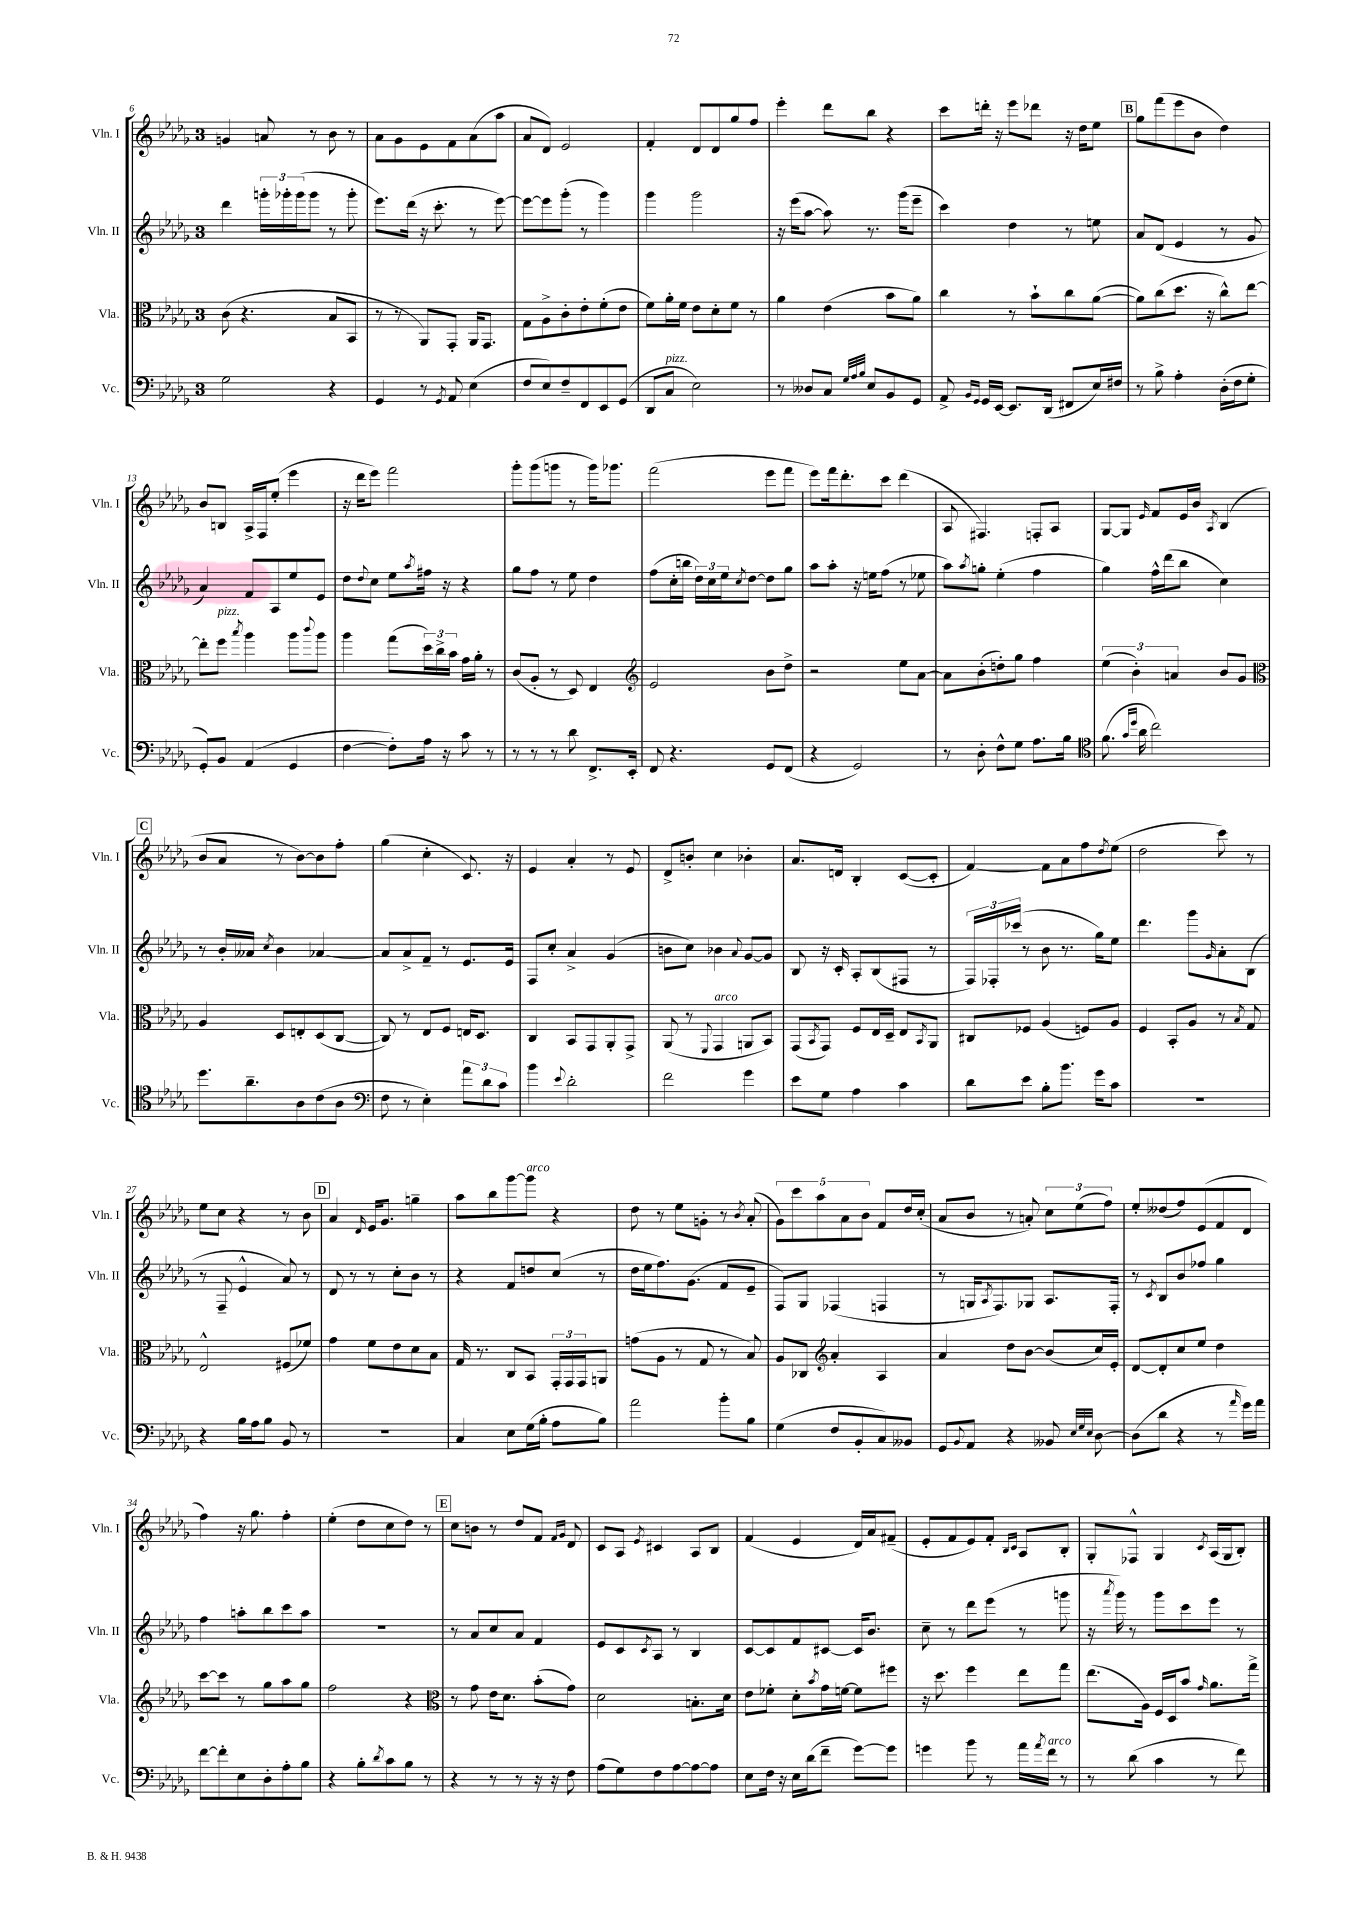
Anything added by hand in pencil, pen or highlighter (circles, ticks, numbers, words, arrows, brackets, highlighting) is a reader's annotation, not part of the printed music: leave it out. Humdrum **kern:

**kern	**kern	**kern	**kern
*part4	*part3	*part2	*part1
*staff4	*staff3	*staff2	*staff1
*I"Vc.	*I"Vla.	*I"Vln. II	*I"Vln. I
*I'Vc.	*I'Vla.	*I'Vln. II	*I'Vln. I
*clefF4	*clefC3	*clefG2	*clefG2
*k[b-e-a-d-g-]	*k[b-e-a-d-g-]	*k[b-e-a-d-g-]	*k[b-e-a-d-g-]
*M3/4	*M3/4	*M3/4	*M3/4
=6	=6	=6	=6
2G-\	(8c\	4ddd-\	4gn/
.	4.r	.	.
.	.	24gggn'\LL	8an/
.	.	24ggg-X'\	.
.	.	(24ggg-\J	.
.	.	8ggg-\J	8r
4r	8B-/L	8r	8b-\
.	8BB-/J	8ggg-'\	8r
=7	=7	=7	=7
4GG-/	8r	8.eee-\L)	8a-\L
.	8r	.	8g-\
.	.	(16ddd-\Jk	.
8r	8AA-/L)	16r	8e-\
.	.	8.ccc'\	.
8qGG-/	.	.	.
8AA-/	8GG-'/J	.	8f\
(4E-\	16AA-/KL	8r	(8a-\
.	8.GG-/J	.	.
.	.	[8eee-\)	8aa-\J
=8	=8	=8	=8
8F/L	8G-\L	8eee-\L_	8a-/L
8E-/)	8A-^\	8eee-\]	8d-/J)
8F~/	8c'\	(8ggg-'\J	2e-/
8FF/	8e-'\	8r	.
8EE-/	(8f'\	4ggg-\)	.
(8GG-/J	8e-\J	.	.
=9	=9	=9	=9
8DD-/L	8f\L)	4ggg-\	4f'/
!LO:TX:a:i:t=pizz.	!	!	!
8C/J	16a-'\L	.	.
.	16f\JJ	.	.
2E-\)	8e-\L	2ggg-\	8d-/L
.	8d-'\	.	8d-/
.	8f\J	.	8gg-/
.	8r	.	8ff/J
=10	=10	=10	=10
8r	4a-\	16r	4eee-'\
.	.	(16eee-\KL	.
8D--X/L	.	[8aa-\J	.
8C/J	(4e-\	8aa-\])	8ddd-\L
32qqG-/LLL	.	.	.
32qqA-/	.	.	.
32qqB-/JJJ	.	.	.
8E-/L	.	8.r	8bb-\J
8BB-/	8b-\L	.	4r
.	.	(16ggg-\KL	.
8GG-/J	8a-\J)	8eee-~\J	.
=11	=11	=11	=11
8AA-^/	4cc\	4ccc\)	8ccc\L
16qqBB-/LL	.	.	.
16qqGG-/JJ	.	.	.
16GG-/LL	.	.	16dddn'\Jk
[16EE-/JJ	.	.	16r
8.EE-/L]	8r	4dd-\	8eee-\L
.	8b-`\L	.	8ddd-X\J
(16DD-/Jk	.	.	.
8FF#X/L	8cc\	8r	16r
.	.	.	16dd-\KL
16E-/L)	([8a-\J	8een\	8ee-\J
16F#X/JJ	.	.	.
!!LO:REH:place=s1:t=B
=12	=12	=12	=12
8r	8a-\L])	8a-/L	8gg-\L
8B-^\	(8cc\	(8d-/J	(8fff\
4A-'\	8.dd-\J	4e-/	8eee-\
.	.	.	8b-\J
.	16r	.	.
(16D-'\LL	8cc^^\L)	8r	4dd-\)
16F\J	.	.	.
8G-'\J	[8ee-\J	8g-/	.
!!LO:LB:g=z
=13	=13	=13	=13
8GG-'/L)	8ee-'\L]	4a-/)	8b-/L
!	!LO:TX:a:i:t=pizz.	!	!
8BB-/J	8ff\J	.	8Bn/J
.	8qbb-/	.	.
(4AA-/	4aa-\	8f/L	16A-^/LL
.	.	.	16F/J
.	.	8A-/	(8ee-'/J
4GG-/	8aa-\L	8ee-/	4eee-\
.	8qqccc/	.	.
.	8aa-\J	8e-/J	.
=14	=14	=14	=14
[4F\	4aa-\	8dd-\L	16r
.	.	.	16ddd-\KL
.	.	8qqdd-/	.
.	.	8cc\J	8eee-\J)
8F'\L])	(8gg-\L	8ee-\L	2fff\
.	.	8qaa-/	.
16A-\Jk	24dd-\L)	16ff#X\Jk	.
.	24cc^\	.	.
16r	.	16r	.
.	24b-\JJ	.	.
8c\	16g-\LL	4r	.
.	16a-'\JJ	.	.
8r	8r	.	.
=15	=15	=15	=15
8r	(8c/L	8gg-\L	8ggg-'\L
8r	8A-'/J	8ff\J	(8ggg-\
8r	8r	8r	8gggn\J
8d-\	8D-/)	8ee-\	8r
8.FF^/L	4E-/	4dd-\	16ggg\KL)
.	.	.	8.ggg-X\J
16EE-'/Jk	.	.	.
=16	=16	=16	=16
*	*clefG2	*	*
8FF/	2e-/	(8ff\L	(2fff\
4.r	.	16cc'\L	.
.	.	16bbn\JJ	.
.	.	24dd-\LL)	.
.	.	24cc\	.
.	.	24ee-\J	.
.	.	8qcc/	.
.	.	[8dd-\J	.
8GG-/L	8b-\L	8dd-\L]	8eee-\L
(8FF/J	8dd-^\J	8gg-\J	8fff\J
=17	=17	=17	=17
4r	2r	8aa-\L	8eee-\L)
.	.	8aa-'\J	16fff\k
.	.	.	8.ddd-'\
2GG-/)	.	16r	.
.	.	16een\KL	.
.	.	(8ff\J	8ccc\J
.	8ee-\L	8r	(4ddd-\
.	[8a-\J	8ee-X\	.
=18	=18	=18	=18
8r	8a-\L]	8aa-\L)	8A-/
.	.	8qaa-/	.
8D-'\	(8b-'\	8ggn'\J	4.F#X/)
8F^^\L	8ddn'\)	(4ee-'\	.
8G-\J	8gg-\J	.	.
8.A-\L	4ff\	4ff\	8Fn'/L
.	.	.	8A-/J
16B-\Jk	.	.	.
=19	=19	=19	=19
*clefC4	*	*	*
(8.f\	(6ee-\	4gg-\)	[8G-/L
.	.	.	8G-/J]
.	6b-'\)	.	.
16qqg-/LL	.	.	.
16qqdd-/JJ	.	.	.
16a-\	.	.	.
.	.	.	16qqe-/
2cc\)	.	16ff^^\LL	8f/L
.	.	(16ddd-\J	.
.	6an/	.	.
.	.	8bb-\J	16e-/L
.	.	.	16b-/JJ
.	.	.	8qA-/
.	8b-/L	4cc\)	(4B-/
.	8g-/J	.	.
!!LO:LB:g=z
!!LO:REH:place=s1:t=C
=20	=20	=20	=20
*	*clefC3	*	*
8.dd-\L	4A-/	8r	8b-/L
.	.	16b-'/LL	8a-/J
8.a-~\	.	16a--X/JJ	.
.	.	8qcc/	.
.	8D-/L	4b-\	8r
8A-\	8En'/	.	[8b-\L)
(8c\	(8D-/	[4a-X/	8b-\]
8A-\J	[8C/J	.	8ff'\J
=21	=21	=21	=21
*clefF4	*	*	*
8F\	8C/])	8a-/L]	(4gg-\
8r	8r	8a-^/	.
4E-'\)	8E-/L	8f~/J	4cc'\
.	8F/J	8r	.
12a-\L	16En/KL	8.e-/L	8.c/)
.	8.D-/J	.	.
12d-\	.	.	.
12c\J	.	.	.
.	.	16e-/Jk	16r
=22	=22	=22	=22
4b-\	4C/	8F/L	4e-/
.	.	8cc'/J	.
8qqe-/	.	.	.
2d-'\	8BB-/L	4a-^/	4a-'/
.	8GG-/	.	.
.	8AA-'/	(4g-/	8r
.	8GG-^/J	.	8e-/
=23	=23	=23	=23
2f\	(8AA-/	8bn\L	8d-^/L
.	8r	8cc\J)	8bn'/J
.	8qqFF/	.	.
!	!LO:TX:a:i:t=arco	!	!
.	4GG-/	4b-X\	4cc\
.	.	8qqa-/	.
4g-\	8AAn/L	[8g-/L	4b-X'\
.	8BB-/J)	8g-/J]	.
=24	=24	=24	=24
8e-\L	(8GG-/L	8B-/	8.a-/L
.	8qBB-/	.	.
8G-\J	8GG-/J)	16r	.
.	.	16c'/	16dn/Jk
4A-\	8F/L	8A-'/L	4B-'/
.	16E-/L	(8B-/	.
.	16D-~/JJ	.	.
4c\	8E-/L	8F#X/J	([8c/L
.	8qBB-/	.	.
.	8AA-/J	8r	8c'/J]
=25	=25	=25	=25
8d-\L	8C#X/L	24F/LL)	[4f/)
.	.	24F-X'/	.
.	.	(24ccc-X/JJ	.
8e-\J	8F-X/J	8r	.
8B-'\L	(4A-/	8b-\	8f\L]
8.b-\J	.	8.r	8a-\
.	8Fn/L)	.	8ff\
16g-\KL	.	16gg-\KL)	.
.	.	.	8qdd-/
8c\J	8A-/J	8ee-\J	(8ee-\J
=26	=26	=26	=26
2.r	4F/	4.ddd-\	2dd-\
.	8BB-'/L	.	.
.	8A-/J	8ggg-\L	.
.	.	16qqg-/	.
.	8r	8a-'\	8ccc\)
.	8qB-/	.	.
.	8G-/	(8B-\J	8r
!!LO:LB:g=z
=27	=27	=27	=27
4r	2E-^^/	8r	8ee-\L
.	.	8F~/	8cc\J
16B-\LL	.	4e-^^/	4r
16A-\J	.	.	.
8B-\J	.	.	.
8BB-/	(8F#X/L	8a-/)	8r
8r	8f-X/J)	8r	8b-\
!!LO:REH:place=s1:t=D
=28	=28	=28	=28
2.r	4g-\	8d-/	4a-/
.	.	8r	.
.	.	.	16qqd-/
.	8f\L	8r	16e-/KL
.	.	.	8.g-/J
.	8e-\	8cc'\L	.
.	8d-\	8b-\J	4ggn~\
.	8B-\J	8r	.
=29	=29	=29	=29
4C/	16G-/	4r	8aa-\L
.	8.r	.	.
.	.	.	8bb-\
8E-\L	8C/L	8f/L	[8ggg-\
!	!	!	!LO:TX:a:i:t=arco
(16G-\L	8BB-/J	8ddn/	8ggg-\J]
16B-'\JJ	.	.	.
8A-\L	24GG-'/LL	(8cc/J	4r
.	24GG-/	.	.
.	24GG-/J	.	.
8B-\J)	8AAn/J	8r	.
=30	=30	=30	=30
2a-\	(8gn\L	16dd-\LL	8dd-\
.	.	16ee-\J	.
.	8A-\J	8.ff\)	8r
.	8r	.	8ee-\L
.	.	(8.g-\J	.
.	8G-/	.	8gn'\J
8b-'\L	8r	8f/L	8r
.	.	.	8qb-/
8B-\J	8B-/)	8e-~/J	(8a-'/
=31	=31	=31	=31
(4G-\	8A-/L	8F/L)	10g-\L)
.	.	.	10ccc\
.	8C-X/J	8G-/J	.
.	.	.	10aa-\
*	*clefG2	*	*
8F/L	4a-'/	(4F-X/	.
.	.	.	10a-\
8BB-'/	.	.	.
.	.	.	10b-\J
8C/)	4A-/	4Fn/	8f/L
8BB--X/J	.	.	16dd-/L
.	.	.	(16cc'/JJ
=32	=32	=32	=32
8GG-/L	4a-/	8r	8a-/L
8qqBB-/	.	.	.
8AA-/J	.	16Gn/KL	8b-/J
.	.	8qA-/	.
.	.	8.F/)	.
4r	8dd-\L	.	8r
.	[8b-\J	8G-X/J	8an'/)
8BB--X/	(8b-/L]	8.A-/L	12cc\L
.	.	.	(12ee-\
32qqE-/LLL	.	.	.
32qqG-/	.	.	.
32qqE-/JJJ	.	.	.
[8D-\	16cc/L)	.	.
.	.	.	12ff\J)
.	16e-'/JJ	16F'/Jk	.
=33	=33	=33	=33
(8D-\L]	[8d-/L	8r	8ee-'/L
.	.	8qc/	.
8d-\J	8d-'/]	8B-/L	(8dd--X/
4r	8cc/	8b-/	8ff/)
.	8ee-/J	8ff-X/J	(8e-/
8r	4dd-\	4gg-\	8f/
16qqa-/	.	.	.
16g-\LL)	.	.	8d-/J
16a-\JJ	.	.	.
!!LO:LB:g=z
=34	=34	=34	=34
[8f\L	[8ccc\L	4ff\	4ff\)
8f'\]	8ccc\J]	.	.
8E-\	8r	8aan'\L	16r
.	.	.	8.gg-\
8D-'\	8gg-\L	8bb-\	.
8A-'\	8aa-\	8ccc\	4ff'\
8B-\J	8gg-\J	8aa\J	.
=35	=35	=35	=35
4r	2ff\	2.r	(4ee-'\
8B-'\L	.	.	8dd-\L
8qd-/	.	.	.
8c\	.	.	8cc\
8B-\J	4r	.	8dd-\J)
8r	.	.	8r
!!LO:REH:place=s1:t=E
=36	=36	=36	=36
*	*clefC3	*	*
4r	8r	8r	8cc\L
.	8g-\	8a-/L	8bn\J
8r	16e-\KL	8cc/	8r
.	8.d-\J	.	.
8r	.	8a-/J	8dd-/L
16r	(8b-'\L	4f/	8f/J
16r	.	.	.
.	.	.	16qqf/LL
.	.	.	16qqg-/JJ
8F\	8g-\J)	.	8d-/
=37	=37	=37	=37
(8A-\L	2d-\	8e-/L	8c/L
8G-\)	.	8c/	8A-/J
.	.	8qc/	8qe-/
8F\	.	8A-/J	4c#X/
[8A-\	.	8r	.
8A-\_	8.Bn'\L	4B-/	8A-/L
8A-\J]	.	.	8B-/J
.	16d-\Jk	.	.
=38	=38	=38	=38
8E-\L	8e-\L	[8c/L	(4f/
16F\Jk	8f-X'\J	8c/]	.
16r	.	.	.
16E-\LL	8d-'\L	8f/	4e-/
(16d-\J	.	.	.
.	8qb-/	.	.
8f~\J	16g-\L	[8c#X/J	.
.	[16fn\JJ	.	.
[8g-\L)	8f\L]	16c#/KL]	16d-/LL)
.	.	8.b-/J	16a-/J
8g-\J]	8ff#X\J	.	(8f#X~/J
=39	=39	=39	=39
4gn\	16r	8cc~\	8e-'/L
.	8.dd-\	.	.
.	.	8r	8f/
8b-\	4ff\	8ddd-\L	8e-/)
8r	.	(8eee-\J	8f'/J
.	.	.	16qqB-/LL
.	.	.	16qqc/JJ
16a-\LL	8ee-\L	8r	8A-/L
8qa-/	.	.	.
!LO:TX:a:i:t=arco	!	!	!
16f\JJ	.	.	.
8r	8gg-\J	8gggn\	8B-'/J
=40	=40	=40	=40
8r	(8.ee-\L	16r	8G-'/L
.	.	8qaaa-/	.
.	.	16ggg-\)	.
(8d-\	.	8r	8F-X^^/J
.	16A-\Jk)	.	.
4c\	16F/LL	8ggg-\L	4G-/
.	16D-/J	.	.
.	8b-/J	8ccc\	.
.	16qqg-/	.	8qc/
8r	8.a-\L	8eee-\J	(16A-/LL
.	.	.	16G-/J
8f\)	.	8r	8B-'/J)
.	16gg-^\Jk	.	.
==	==	==	==
*-	*-	*-	*-
